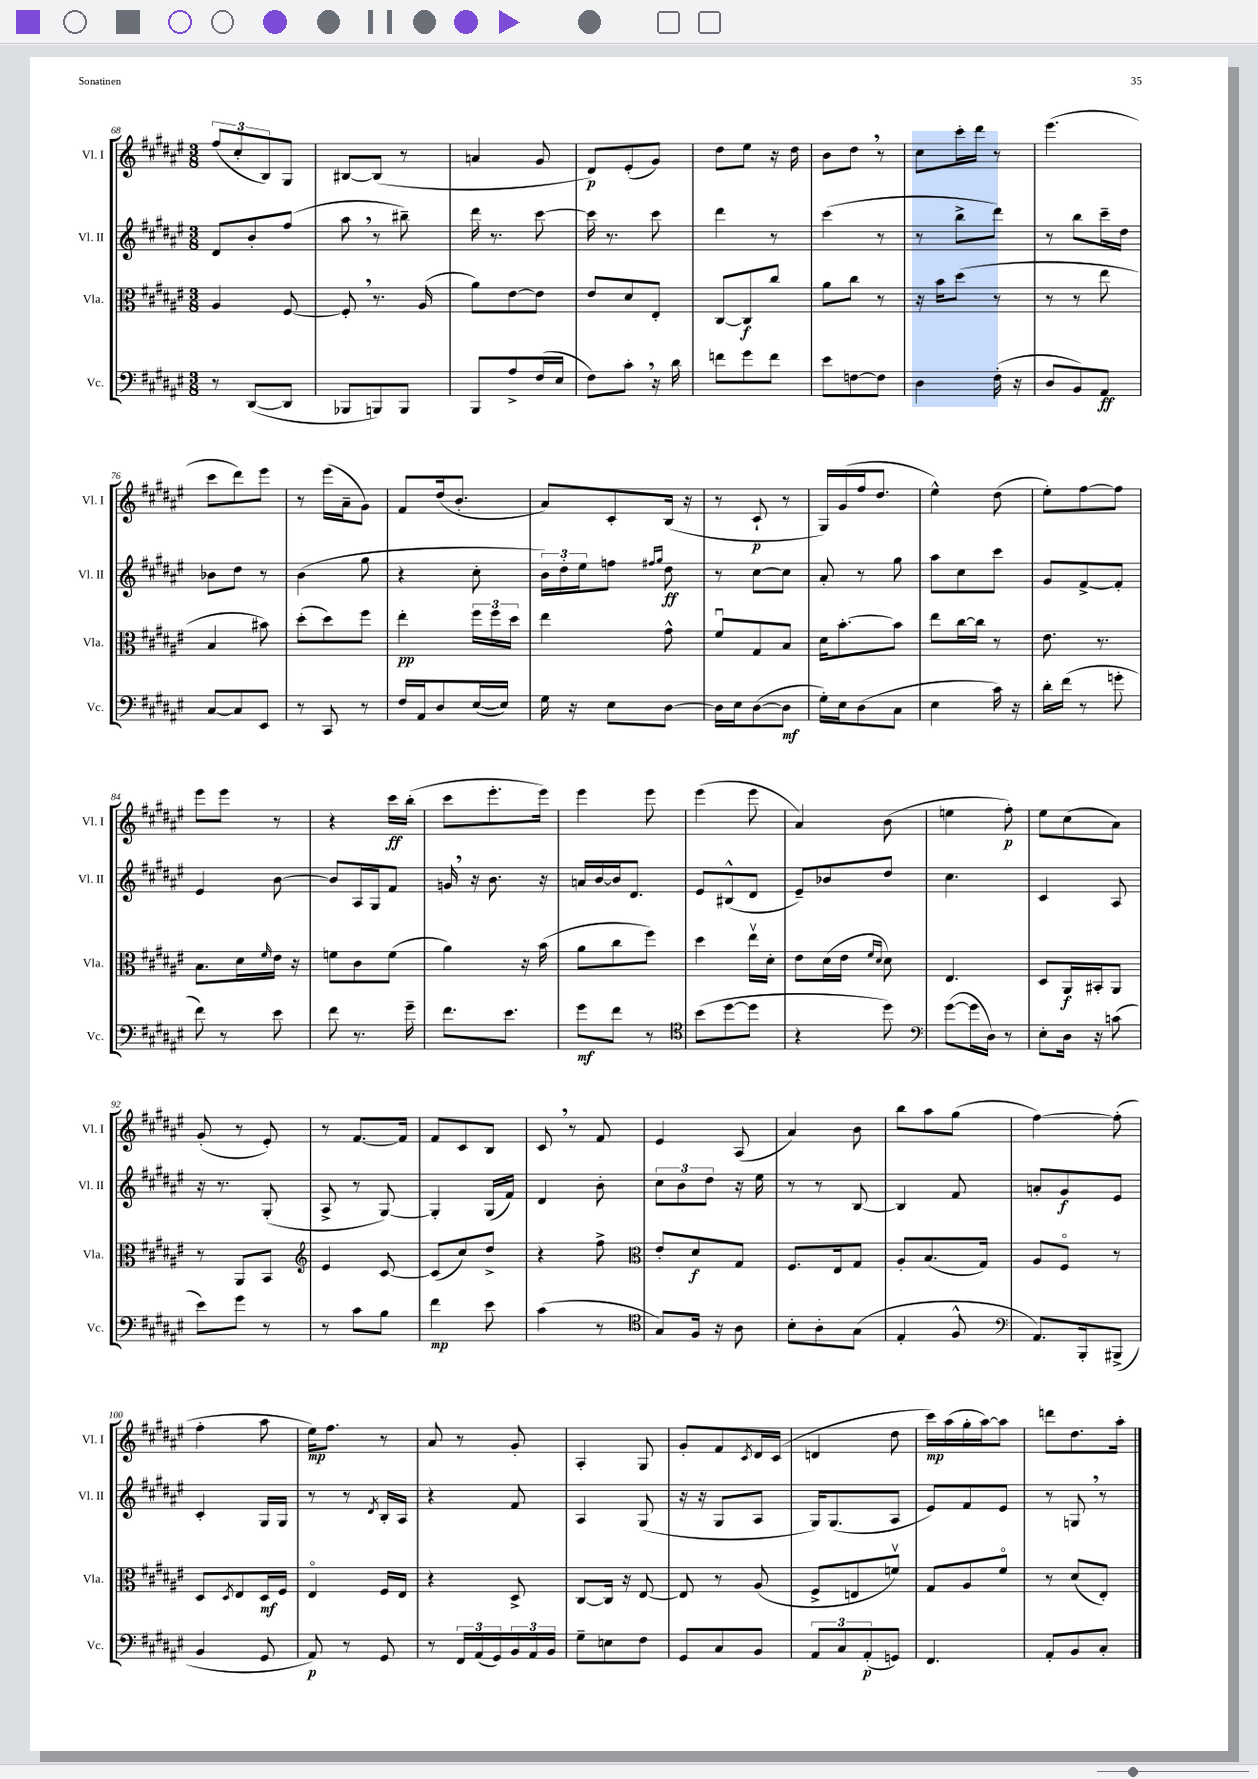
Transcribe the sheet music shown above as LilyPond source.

<<
\new StaffGroup <<
\new Staff = "s0" \with { instrumentName = "Vl. I" shortInstrumentName = "Vl. I" } {
    \clef treble \key fis \major \numericTimeSignature \time 3/8
    \tuplet 3/2 { fis''8( cis''8-. b8) } gis8 |
    bis8~ bis8( r8 |
    a'4 gis'8 |
    dis'8\p) eis'8-.( gis'8) |
    dis''8 eis''8 r16 dis''16 |
    b'8 dis''8 \breathe r8 |
    cis''8 cis'''16-. dis'''16 r8 |
    eis'''4.( |
    cis'''8 dis'''8) eis'''8 |
    r8 eis'''16( ais'16-- gis'8) |
    fis'8 dis''16( b'8.-. |
    ais'8) cis'8-. b16( r16 |
    r8 cis'8-!\p r8 |
    gis16) gis'16( fis''16 dis''8. |
    eis''4-^) dis''8( |
    eis''8-.) fis''8~ fis''8 |
    eis'''8 eis'''8 r8 |
    r4 cis'''16\ff b''16-.( |
    cis'''8 eis'''8.-. eis'''16) |
    eis'''4 eis'''8 |
    eis'''4( eis'''8 |
    ais'4) b'8( |
    e''4 fis''8-.\p) |
    eis''8 cis''8( ais'8) |
    gis'8-.( r8 eis'8-.) |
    r8 fis'8.~ fis'16 |
    fis'8 cis'8 b8 |
    cis'8 \breathe r8 fis'8 |
    eis'4 ais8( |
    ais'4) b'8 |
    b''8 ais''8 gis''8( |
    fis''4~) fis''8-.( |
    fis''4-. ais''8 |
    eis''16\mp) fis''8. r8 |
    ais'8 r8 gis'8-. |
    ais4-. gis8 |
    gis'8-. fis'8 \acciaccatura { cis'8 } dis'16 cis'16( |
    d'4 dis''8 |
    cis'''16\mp) ais''16( gis''16-. ais''16~) ais''8 |
    d'''8 dis''8. ais''16-. \bar "|." |
}
\new Staff = "s1" \with { instrumentName = "Vl. II" shortInstrumentName = "Vl. II" } {
    \clef treble \key fis \major \numericTimeSignature \time 3/8
    dis'8 b'8-. fis''8( |
    ais''8 \breathe r8 bis''8--) |
    dis'''16 r8. cis'''8~ |
    cis'''16 r8. cis'''8 |
    dis'''4 r8 |
    cis'''4( r8 |
    r8 b''8-> dis'''8) |
    r8 b''8 cis'''16-- dis''16 |
    bes'8 dis''8 r8 |
    b'4( gis''8 |
    r4 cis''8-. |
    \tuplet 3/2 { b'16) dis''16-. eis''16 } f''8 \grace { fis''16 gis''16 } dis''8\ff |
    r8 cis''8~ cis''8 |
    ais'8-. r8 gis''8 |
    ais''8 cis''8 cis'''8 |
    gis'8 fis'8~-> fis'8-. |
    eis'4 b'8~ |
    b'8 ais16 gis16 fis'8 |
    g'16 \breathe r16 b'8. r16 |
    a'16 b'16~ b'16 dis'8. |
    eis'8 bis8-^( dis'8 |
    eis'8--) bes'8 dis''8 |
    cis''4. |
    cis'4 ais8 |
    r16 r8. gis8-.( |
    ais8-> r8 gis8~) |
    gis4-. gis16( fis'16) |
    dis'4 b'8-. |
    \tuplet 3/2 { cis''8 b'8 dis''8 } r16 eis''16 |
    r8 r8 b8~ |
    b4 fis'8 |
    a'8-. gis'8\f eis'8 |
    cis'4-. gis16 gis16 |
    r8 r8 \acciaccatura { dis'8 } b16-. ais16 |
    r4 fis'8 |
    ais4 gis8( |
    r16 r16 gis8 ais8 |
    gis16) gis8.( ais8 |
    eis'8) fis'8 eis'8 |
    r8 g8 \breathe r8 \bar "|." |
}
\new Staff = "s2" \with { instrumentName = "Vla." shortInstrumentName = "Vla." } {
    \clef alto \key fis \major \numericTimeSignature \time 3/8
    ais4 fis8~ |
    fis8-. \breathe r8. ais16( |
    ais'8) eis'8~ eis'8 |
    eis'8 dis'8 eis8-. |
    cis8~ cis8\f cis''8 |
    ais'8 cis''8 r8 |
    r16 b'16 dis''8( r8 |
    r8 r8 eis''8 |
    b4 bis'8) |
    dis''8-.( dis''8) fis''8 |
    eis''4-.\pp \tuplet 3/2 { fis''16 fis''16 dis''16 } |
    eis''4 gis'8-^ |
    fis'8\downbow gis8 b8 |
    dis'16 b'8.~-. b'8 |
    eis''8 cis''16~ cis''16 r8 |
    eis'8. r8. |
    b8. dis'16 \grace { fis'16 } eis'16 r16 |
    f'8 cis'8 f'8( |
    ais'4) r16 b'16( |
    ais'8 cis''8 fis''8) |
    dis''4 eis''16\upbow dis'16-. |
    eis'8 dis'16( eis'16 \grace { fis'16 dis'16 } dis'8) |
    eis4. |
    dis8 ais,16\f bis,16-. ais,8 |
    r8 ais,8 b,8 |
    \clef treble eis'4 cis'8~ |
    cis'8( cis''8) dis''8-> |
    r4 fis''8-> |
    \clef alto eis'8-. dis'8\f gis8 |
    fis8. eis16 gis8 |
    ais8-. b8.( gis16) |
    ais8 fis8\flageolet r8 |
    dis8 \acciaccatura { dis8 } eis8 dis16\mf fis16 |
    eis4\flageolet fis16 eis16 |
    r4 dis8-> |
    cis8~ cis16 r16 eis8~ |
    eis8 r8 ais8( |
    fis8-> e8 f'8\upbow) |
    gis8 ais8 fis'8\flageolet |
    r8 dis'8( eis8-.) \bar "|." |
}
\new Staff = "s3" \with { instrumentName = "Vc." shortInstrumentName = "Vc." } {
    \clef bass \key fis \major \numericTimeSignature \time 3/8
    r8 dis,8~( dis,8 |
    bes,,8 b,,8) b,,8 |
    b,,8 ais8-> fis16( eis16 |
    fis8) cis'8-. \breathe r16 dis'16 |
    f'8 gis'8 f'8 |
    eis'8 f8~ f8 |
    dis4 fis16-.( r16 |
    dis8 b,8) ais,8\ff |
    cis8~ cis8 eis,8 |
    r8 cis,8 r8 |
    fis16 ais,16 dis8 eis16~( eis16) |
    gis16 r16 eis8 dis8~ |
    dis16 eis16 dis8~( dis8\mf |
    gis16-.) eis16 dis8( cis8 |
    eis4 cis'16) r16 |
    dis'16-. fis'16( r8 g'8-. |
    fis'8) r8 eis'8 |
    fis'8 r8. gis'16-- |
    fis'8. eis'8. |
    gis'8\mf fis'8 r8 |
    \clef tenor b'8( dis''8~ dis''8 |
    r4 dis''8) |
    \clef bass gis'8~( gis'16 dis16) r8 |
    eis8-. dis16 r16 c'8( |
    eis'8) gis'8 r8 |
    r8 cis'8 b8 |
    fis'4\mp eis'8 |
    cis'4( r8 |
    \clef tenor gis8) fis16 r16 ais8 |
    b8-. ais8-. gis8( |
    eis4-. fis8-^ |
    \clef bass ais,8.) b,,16-. bis,,8->( |
    b,4 gis,8 |
    ais,8\p) r8 gis,8 |
    r8 \tuplet 3/2 { fis,16 ais,16( gis,16) } \tuplet 3/2 { b,16 ais,16 b,16 } |
    gis8-- e8 fis8 |
    gis,8 cis8 b,8 |
    \tuplet 3/2 { ais,8 cis8 ais,8-.\p( } g,8) |
    fis,4. |
    ais,8-. b,8 cis8-. \bar "|." |
}
>>
>>
\layout { \context { \Score currentBarNumber = #68 } }
